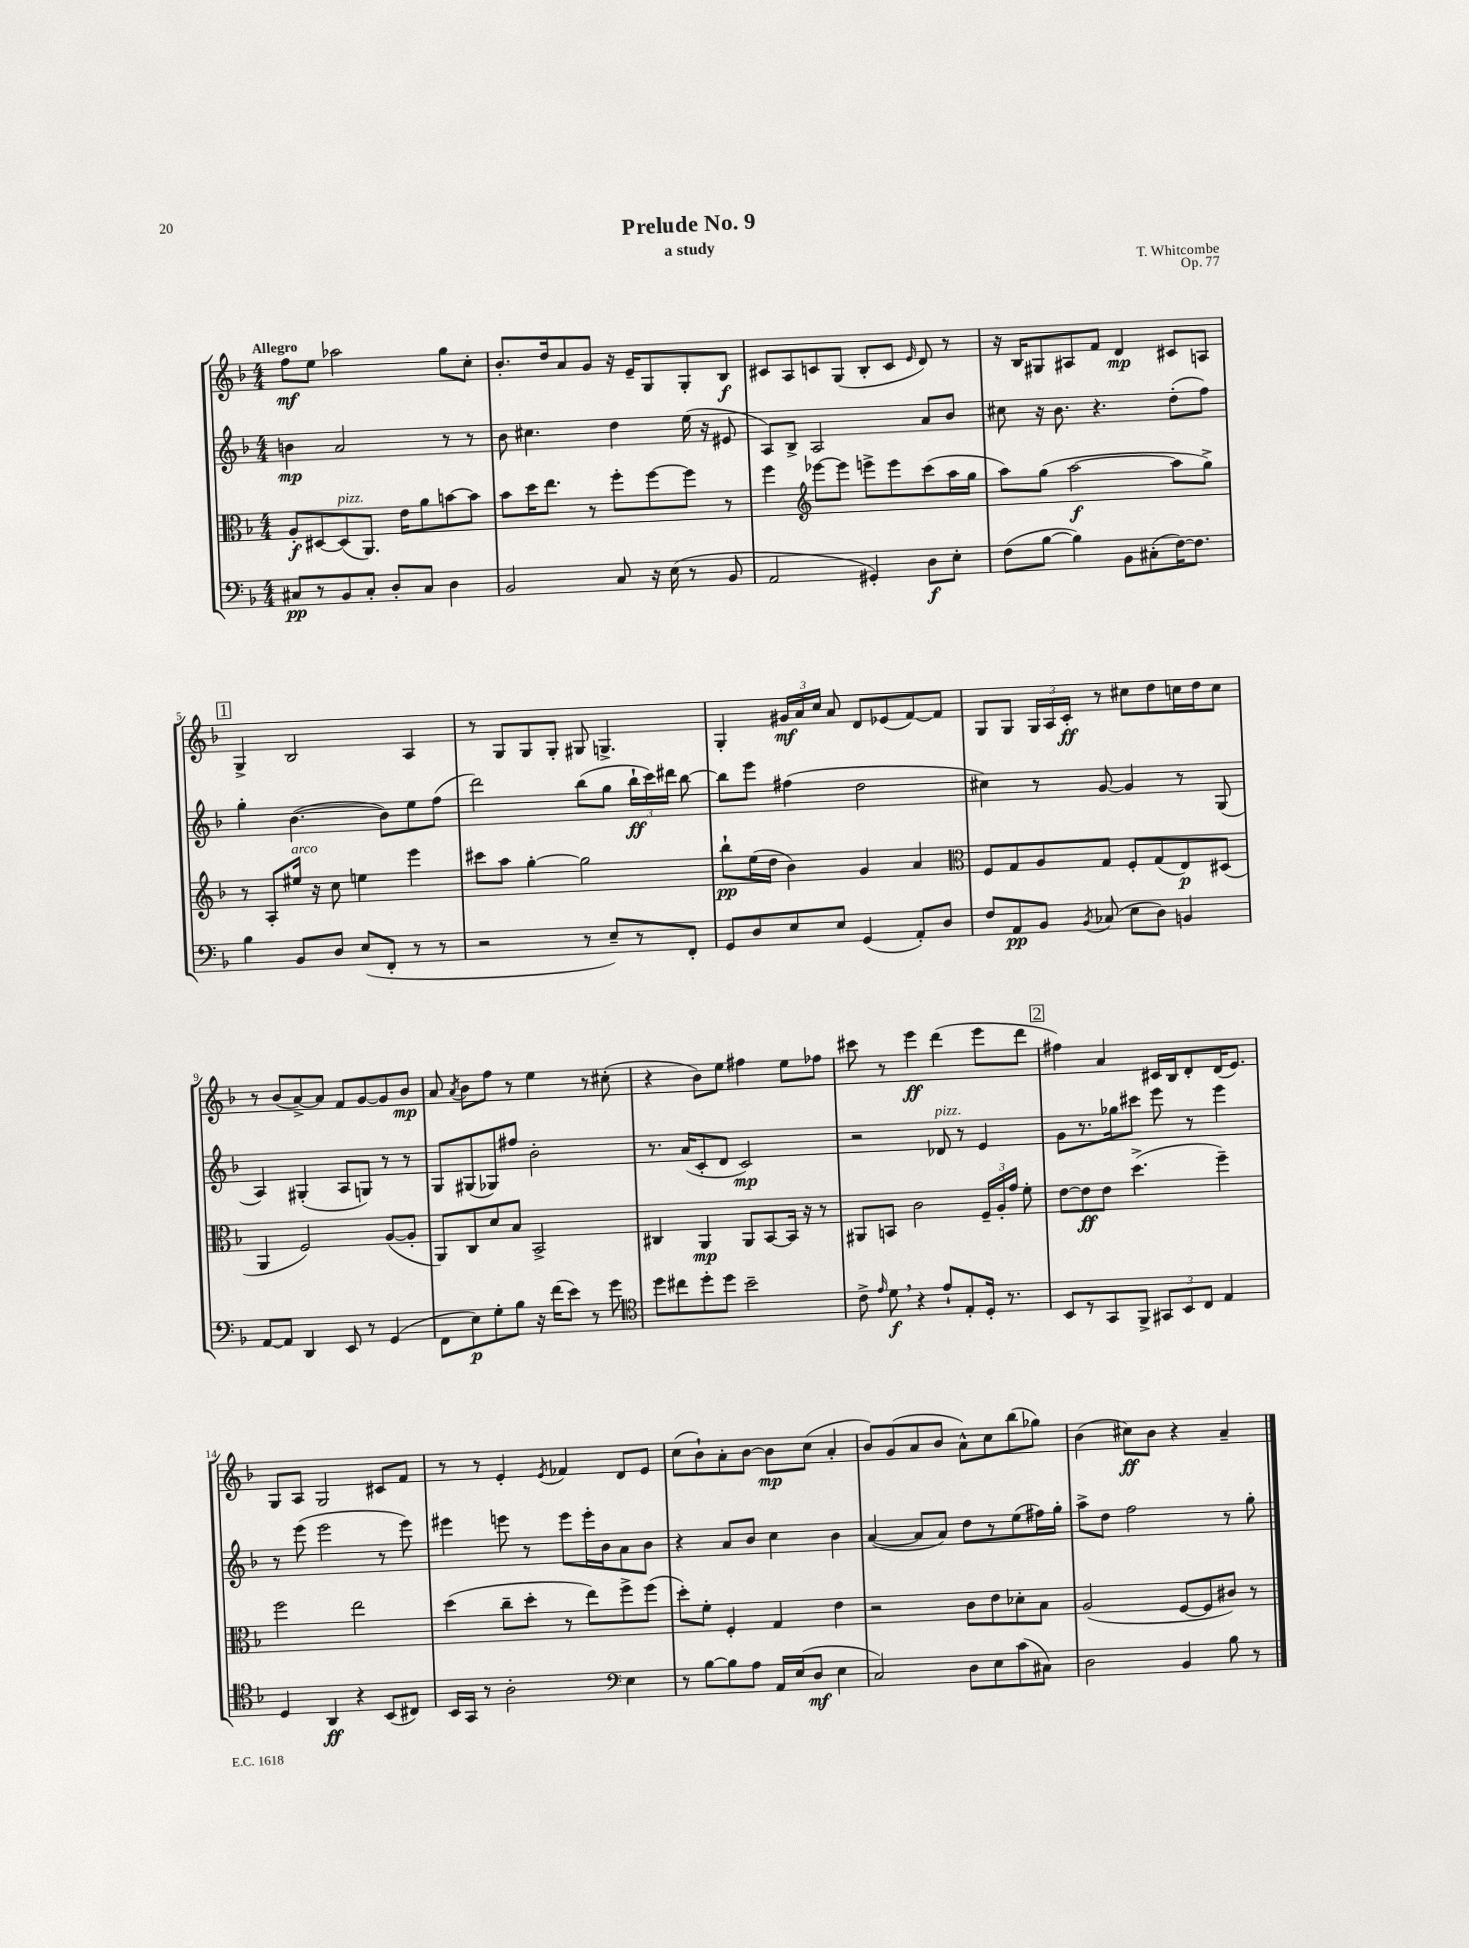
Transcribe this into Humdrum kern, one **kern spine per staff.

**kern	**kern	**kern	**kern
*staff4	*staff3	*staff2	*staff1
*clefF4	*clefC3	*clefG2	*clefG2
*k[b-]	*k[b-]	*k[b-]	*k[b-]
*M4/4	*M4/4	*M4/4	*M4/4
8C#	8A'	4b	8ff
8r	[8D#	.	8ee
8BB-	(8D#]	2a	2aa-
8C#'	8.AA)	.	.
8D'	.	.	.
.	16e	.	.
8C#	8a	.	.
4D	[8b	8r	8gg
.	8b]	8r	8cc'
=	=	=	=
2BB-	8b-	8b-	8.b-'
.	16dd	4.cc#	.
.	8.ee	.	16dd
.	.	.	8a
.	8r	.	8g
8C	8ff'	4dd	16r
.	.	.	16e~
16r	[8ff	.	8G
(16E	.	.	.
8r	8ff]	(16ee	8G'
.	.	16r	.
8BB-	8r	8e#	8B-
=	=	=	=
2AA	4ff	8A)	8c#
.	.	8B-^	8A
*	*clefG2	*	*
.	[8eee-	2A	8c
.	8eee-]	.	(8G
4GG#')	8eee^	.	8B-'
.	8eee	.	8c
.	.	.	16qqe
8D	(8ccc	8a	8d)
8E'	16aa	8b-	8r
.	16gg	.	.
=	=	=	=
(8F	8aa)	8cc#	16r
.	.	.	16B-
[8B-	(8gg	16r	8G#
.	.	8.b-	.
4B-])	[2aa	.	8A#
.	.	4.r	8f
8BB-	.	.	4d
(8C#'	.	.	.
[16F)	8aa]	(8dd'	8c#
8.F]	.	.	.
.	8gg^)	8ff)	8A
=	=	=	=
4B-	8r	4gg'	4G^
.	8A'	.	.
8BB-	16ee#	([4.b-	2B-
.	16r	.	.
8D	8cc	.	.
(8E	4ee	.	.
8FF'	.	8b-])	.
8r	4eee	8ee	4A
8r	.	(8ff	.
=	=	=	=
2r	8ccc#	2ddd)	8r
.	8aa	.	8G
.	[4gg'	.	8G
.	.	.	8G'
8r	2gg]	(8bb-	8G#
8E~)	.	8gg	4.G^
8r	.	24bb-`	.
.	.	24ccc)	.
.	.	24ddd#	.
8FF'	.	[8bb-	.
=	=	=	=
8GG	8bb-`	8bb-]	4G'
8D	(16ee	8eee	.
.	16dd	.	.
8E	4b-)	(4ff#	24g#
.	.	.	24a
.	.	.	24cc
8E	.	.	8a
(4GG	4g	2dd	8d
.	.	.	(8e-
8AA')	4a	.	[8f)
8D	.	.	8f]
=	=	=	=
*	*clefC3	*	*
8F	8F	4cc#)	8G
8AA	8G	.	8G
8BB-	8A	8r	24G
.	.	.	24A
.	.	.	24c'
8qBB-	.	.	.
(8C-	8G	[8g	8r
8E	8F'	4g]	8cc#
8D)	(8G	.	8dd
4BB	8E)	8r	16cc
.	.	.	16dd
.	(8D#	(8G	8cc
=	=	=	=
[8AA	4AA	4A)	8r
8AA]	.	.	(8b-
4DD	2F)	(4G#'	[8a^)
.	.	.	8a]
8EE	.	8A	8f
8r	.	8G)	[8g
(4GG	([8A	8r	8g]
.	8A']	8r	8b-
=	=	=	=
8FF	8AA)	8G	8a
.	.	.	8qa
8E)	8C	(8G#	8b-
8G'	8d	8G-)	8ff
8B-	8B-	8ff#	8r
16r	2BB-^	2b-'	4ee
(16f	.	.	.
8e)	.	.	.
8r	.	.	8r
8g	.	.	(8cc#'
=	=	=	=
*clefC4	*	*	*
8dd	4C#	8.r	4r
8cc#	.	.	.
.	.	(16a	.
8dd'	4AA	8c'	8b-)
8dd	.	8d	8ee
2b-~	8AA	2c)	4ff#
.	[8BB-	.	.
.	16BB-]	.	8ee
.	16r	.	.
.	8r	.	8ff-
=	=	=	=
8c^	8AA#	2r	8ccc#
16qqe	.	.	.
8d	8BB	.	8r
4r	2c	.	4eee
8e`	.	8d-	(4ddd
8E'	.	8r	.
16D'	24F~	4e	8eee
.	24A'	.	.
8.r	.	.	.
.	24g	.	.
.	8f'	.	8ddd
=	=	=	=
8BB-	[8e	8g	4ff#)
8r	8e]	8.r	.
8GG	8e	.	4a
.	.	16gg-	.
8FF^	(4.dd^	8ccc#	.
12GG#	.	8eee	16c#
.	.	.	16B-
12BB-	.	.	.
.	.	8r	8d'
12C	.	.	.
4E	4ff~)	4eee	(16d
.	.	.	8.e)
=	=	=	=
4D	2ff	8r	8G
.	.	(8eee	8A
4AA	.	2eee	2G
4r	2ee	.	.
(8BB-	.	8r	8c#
8C#)	.	8eee)	8f
=	=	=	=
16BB-	(4dd	4eee#	8r
16GG	.	.	.
8r	.	.	8r
2A'	8cc~	8eee	4e'
.	8dd'	8r	.
.	.	.	8qe
.	8r	8eee	4f-
.	8ee)	16eee'	.
.	.	16b-	.
*clefF4	*	*	*
4E	8ff^	8a	8d
.	(8ff	8b-	8e
=	=	=	=
8r	8dd')	4r	(8cc
[8B-	8f'	.	8b-`)
8B-]	4F'	8a	8a'
8A	.	8b-	[8b-
16AA	4G	4cc	8b-]
(16E	.	.	.
8D	.	.	(8cc
4E	4e	4b-	4a'
=	=	=	=
2C)	2r	([4a	8b-)
.	.	.	(8g
.	.	8a]	8a
.	.	8a)	8b-
8D	8c	8dd	8a^^)
8E	8e	8r	8cc
(8c	8d-'	(8ee	(8bb-
8C#)	8B-	16ff#)	8gg-)
.	.	16gg'	.
=	=	=	=
2D	(2A	8aa^	(4b-
.	.	8dd	.
.	.	2ff	8cc#)
.	.	.	8b-
4BB-	[8F	.	4r
.	8F]	.	.
8B-	8c#)	8r	4a~
8r	8r	8gg'	.
==	==	==	==
*-	*-	*-	*-
